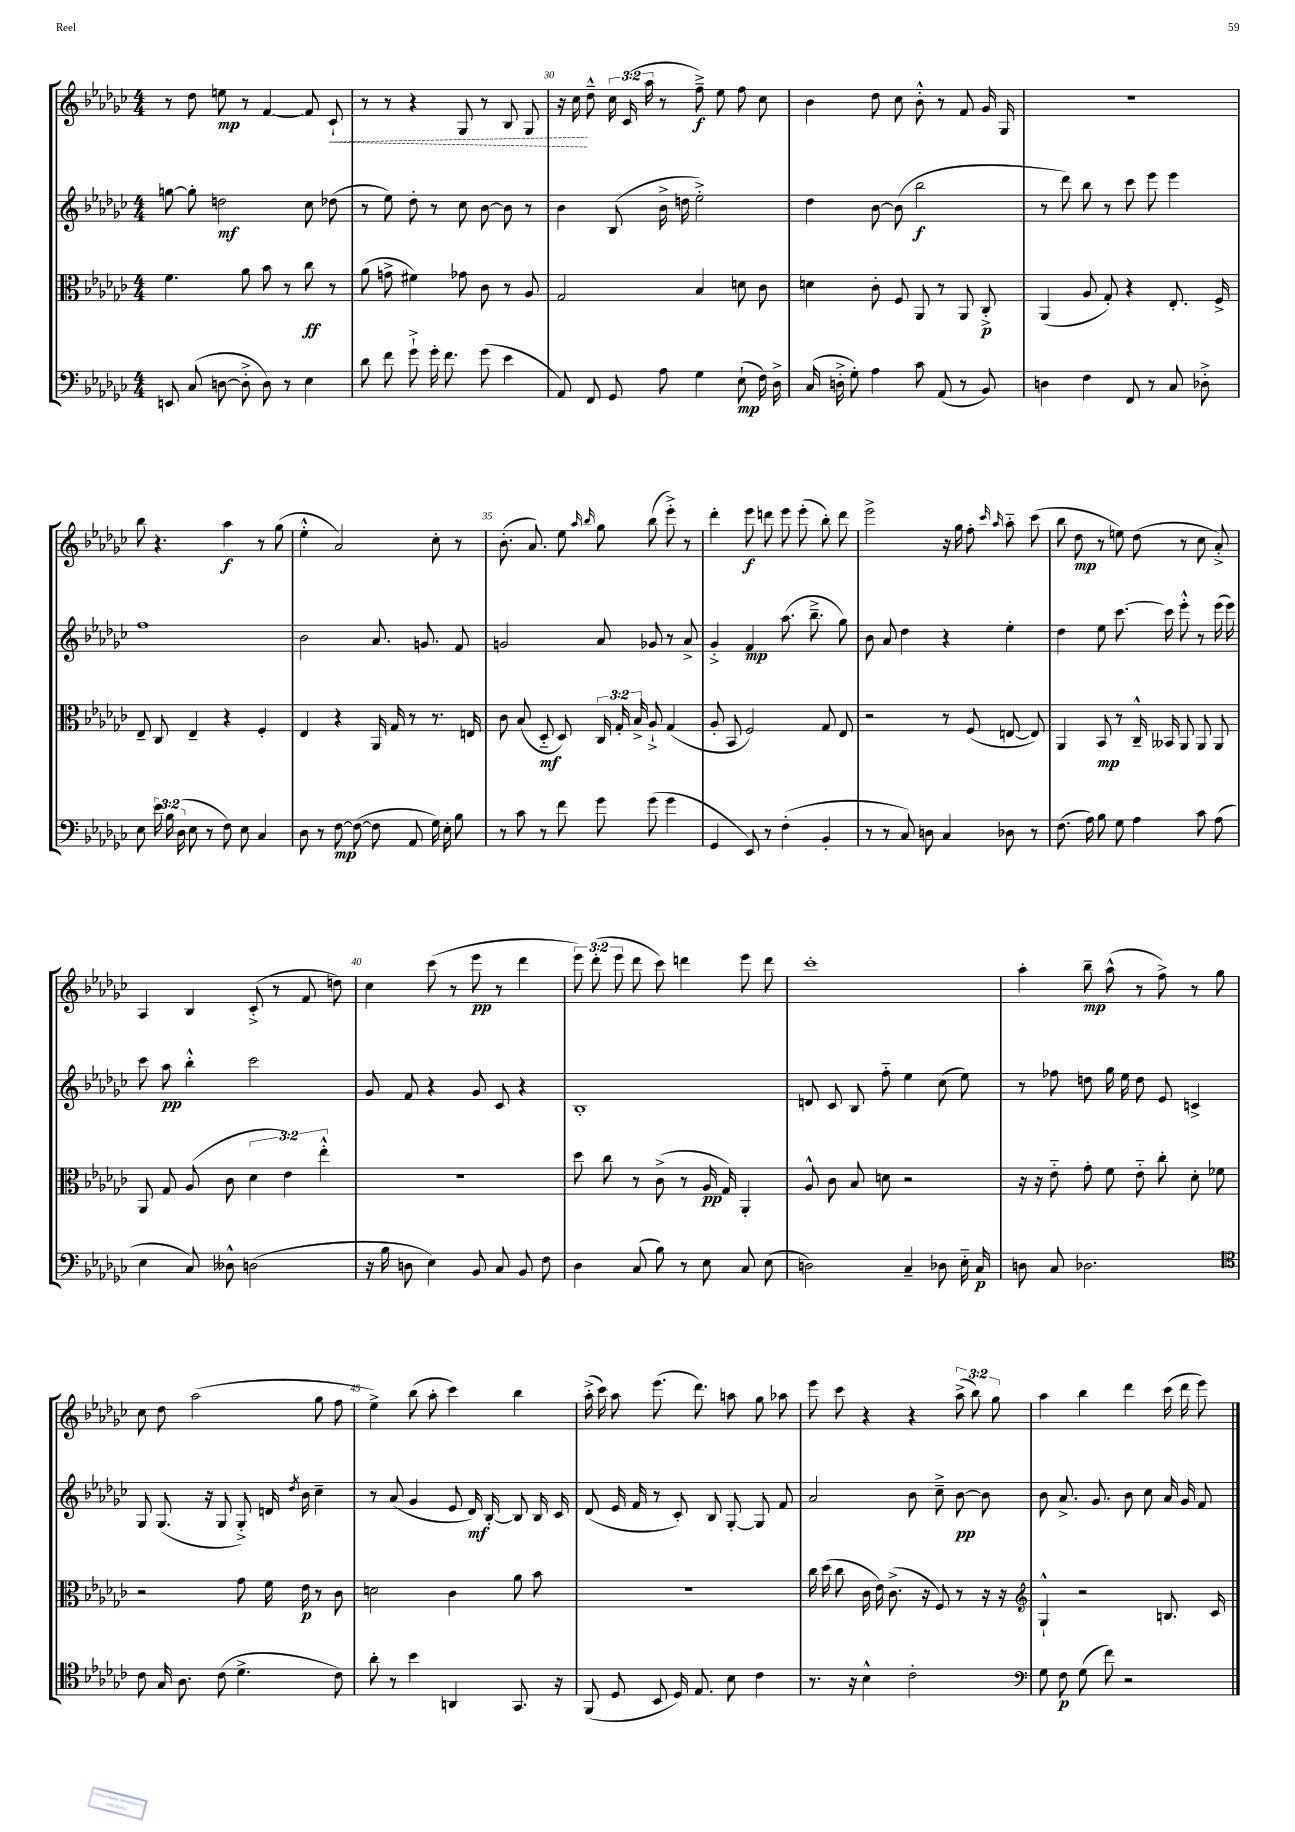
<<
\new StaffGroup <<
\new Staff = "s0" {
    \clef treble \key ges \major \numericTimeSignature \time 4/4 \override Staff.TupletNumber.text = #tuplet-number::calc-fraction-text
    \autoBeamOff r8 des''8 e''8\mp r8 f'4~ f'8 \once \override Hairpin.style = #'dashed-line ces'8-!\< |
    r8 r8 r4 ges8 r8 bes8 ges8 |
    r16 ces''16\! des''8---^ \tuplet 3/2 { ces''16 ces'16( aes''16 } r8 f''8--->\f) ees''8 f''8 ces''8 |
    bes'4 des''8 ces''8 bes'8-.-^ r8 f'8 ges'16 ges16 |
    r1 |
    bes''8 r4. aes''4\f r8 ges''8( |
    ees''4-.-^ aes'2) ces''8-. r8 |
    bes'8.-.( aes'8.) ees''8 \grace { aes''16 bes''16 } ges''8 bes''8( ees'''8-.->) r8 |
    des'''4-. ees'''8\f d'''8 ees'''8 ees'''8-.( bes''8-.) d'''8 |
    ees'''2-> r16 ges''16 f''8-. \grace { ces'''16 aes''16 } aes''8-_ ces'''8( |
    bes''8 des''8\mp r8 e''8) des''8( r8 ces''8 aes'8-.->) |
    aes4 bes4 ces'8-.->( r8 f'8 d''8) |
    ces''4 ces'''8( r8 ees'''8\pp r8 des'''4 |
    \tuplet 3/2 { ees'''8) des'''8-.( ees'''8 } des'''8 ces'''8) d'''4 ees'''8 d'''8 |
    ces'''1-. |
    aes''4-. bes''8--\mp aes''8-^( r8 f''8->) r8 ges''8 |
    ces''8 des''8 aes''2( ges''8 f''8 |
    ees''4->) bes''8( aes''8-. ces'''4) bes''4 |
    aes''16-.->( ces'''16) aes''8 ees'''8.( des'''8.) a''8 ges''8 aes''8 |
    ees'''8 ces'''8 r4 r4 \tuplet 3/2 { aes''8->( bes''8) ges''8 } |
    aes''4 bes''4 des'''4 ces'''16( des'''16 ees'''8) \bar "|." |
}
\new Staff = "s1" {
    \clef treble \key ges \major \numericTimeSignature \time 4/4
    \autoBeamOff g''8~ g''8-. d''2\mf ces''8 des''8( |
    r8 ees''8) des''8-. r8 ces''8 bes'8~ bes'8 r8 |
    bes'4 bes8( bes'16-> d''16 ees''2-.->) |
    des''4 bes'8~ bes'8( bes''2\f |
    r8 des'''8) bes''8 r8 ces'''8 ees'''8 ees'''4 |
    f''1 |
    bes'2 aes'8. g'8. f'8 |
    g'2 aes'8 ges'8 r8 aes'8-> |
    ges'4-.-> f'4\mp aes''8.( bes''8.---> ges''8) |
    bes'8 aes'8 des''4 r4 ees''4-. |
    des''4 ees''8 ces'''8.~ ces'''16 ees'''8-.-^ r8 ees'''16( ees'''16) |
    ces'''8 aes''8\pp bes''4-.-^ ces'''2 |
    ges'8 f'8 r4 ges'8 ces'8 r4 |
    bes1-. |
    d'8 ces'8 bes8 f''8-_ ees''4 ces''8( ees''8) |
    r8 fes''8 d''8 ges''16 ees''16 d''8 ees'8 c'4-> |
    ges8 ges8.( r16 ges8 ges8-.->) d'16 \acciaccatura { des''8 } bes'16 ces''4-- |
    r8 aes'8( ges'4 ees'8 des'16\mf) bes16~-. bes8 bes16 ces'16 |
    des'8( ees'16 f'16 r8 ces'8-.) bes8 ges8~-. ges8 f'8 |
    aes'2 bes'8 ces''8---> bes'8~\pp bes'8 |
    bes'8 aes'8.-> ges'8. bes'8 ces''8 aes'16 ges'16 f'8 \bar "|." |
}
\new Staff = "s2" {
    \clef alto \key ges \major \numericTimeSignature \time 4/4 \override Staff.TupletNumber.text = #tuplet-number::calc-fraction-text
    \autoBeamOff f'4. aes'8 bes'8 r8 ces''8\ff r8 |
    aes'8( g'8-> fis'4) ges'8 ces'8 r8 aes8 |
    ges2 bes4 d'8 ces'8 |
    d'4 ces'8-. f8 aes,8 r8 aes,8 ces8-.->\p |
    aes,4( aes8 ges8-.) r4 ees8.-. f16-> |
    ees8-- ces8 ees4-- r4 f4-. |
    ees4 r4 aes,16 ges16 r8 r8. e16 |
    ces'8 bes8( des8-_\mf des8) \tuplet 3/2 { ces16 ges16-. bes16-> } aes8-!-> ges4( |
    aes8-. bes,8 f2) ges8 ees8 |
    r2 r8 f8( e8~ e8) |
    aes,4 bes,8\mp r8 ces16---^ beses,16 aes,8 aes,8 aes,8 |
    aes,8 ges8 aes8( ces'8 \tuplet 3/2 { des'4 ees'4) ees''4-.-^ } |
    R1 |
    des''8 ces''8 r8 ces'8->( r8 aes16\pp ges16) aes,4-. |
    aes8-^ ces'8 bes8 d'8 r2 |
    r16 r16 ees'8-_ ges'8-. f'8 ees'8-_ ces''8-. des'8-. fes'8 |
    r2 ges'8 f'16 ees'16\p r8 ces'8 |
    d'2 ces'4 aes'8 bes'8 |
    r1 |
    ces''16 des''16( ces''8 ces'16 ees'16) ces'8.->( r16 f8) r8 r16 r16 |
    \clef treble ges4-!-^ r2 b8. ces'16 \bar "|." |
}
\new Staff = "s3" {
    \clef bass \key ges \major \numericTimeSignature \time 4/4 \override Staff.TupletNumber.text = #tuplet-number::calc-fraction-text
    \autoBeamOff e,8 ces8( d8~ d8-.-> d8) r8 ees4 |
    des'8 f'8 ges'8-!-> ges'16-. f'8. ges'8( ees'4 |
    aes,8) f,8 ges,8 aes8 ges4 ees8-!\mp( f16) des16-> |
    ces16( d16-.-> ges8-.) aes4 ces'8 aes,8( r8 bes,8) |
    d4 f4 f,8 r8 ces8 des8-.-> |
    ees8 \tuplet 3/2 { ees'16 bes16 des16( } ees8 r8 f8) ees8 ces4 |
    des8 r8 f8~\mp f8~( f8 aes,8 ges16) ees16-. bes8 |
    r8 ces'8 r8 f'8 ges'8 ges'8( ges'4 |
    ges,4 ees,8) r8 f4-.( bes,4-. |
    r8 r8 ces8) d8 ces4 des8 r8 |
    f8.( aes16) bes8 ges8 aes4 ces'8 aes8( |
    ees4 ces8) deses8-^ d2( |
    r16 bes16 d8 ees4) bes,8 ces8 bes,8 f8 |
    des4 ces8( bes8) r8 ees8 ces8 ees8( |
    d2) ces4-- des8 ees16-_ ces16\p |
    d8 ces8 des2. |
    \clef tenor ces'8 ges16 aes8. ces'8( des'4.-> ces'8) |
    aes'8-. r8 bes'4 a,4 ges,8. r16 |
    f,8( des8 bes,8 des16) ees8. bes8 ces'4 |
    r8. r16 bes4-^ ces'2-. |
    \clef bass ges8 f8\p ges8( f'8) r2 \bar "|." |
}
>>
>>
\layout { \context { \Score currentBarNumber = #28 \override BarNumber.break-visibility = ##(#f #t #t) barNumberVisibility = #(every-nth-bar-number-visible 5) } }
